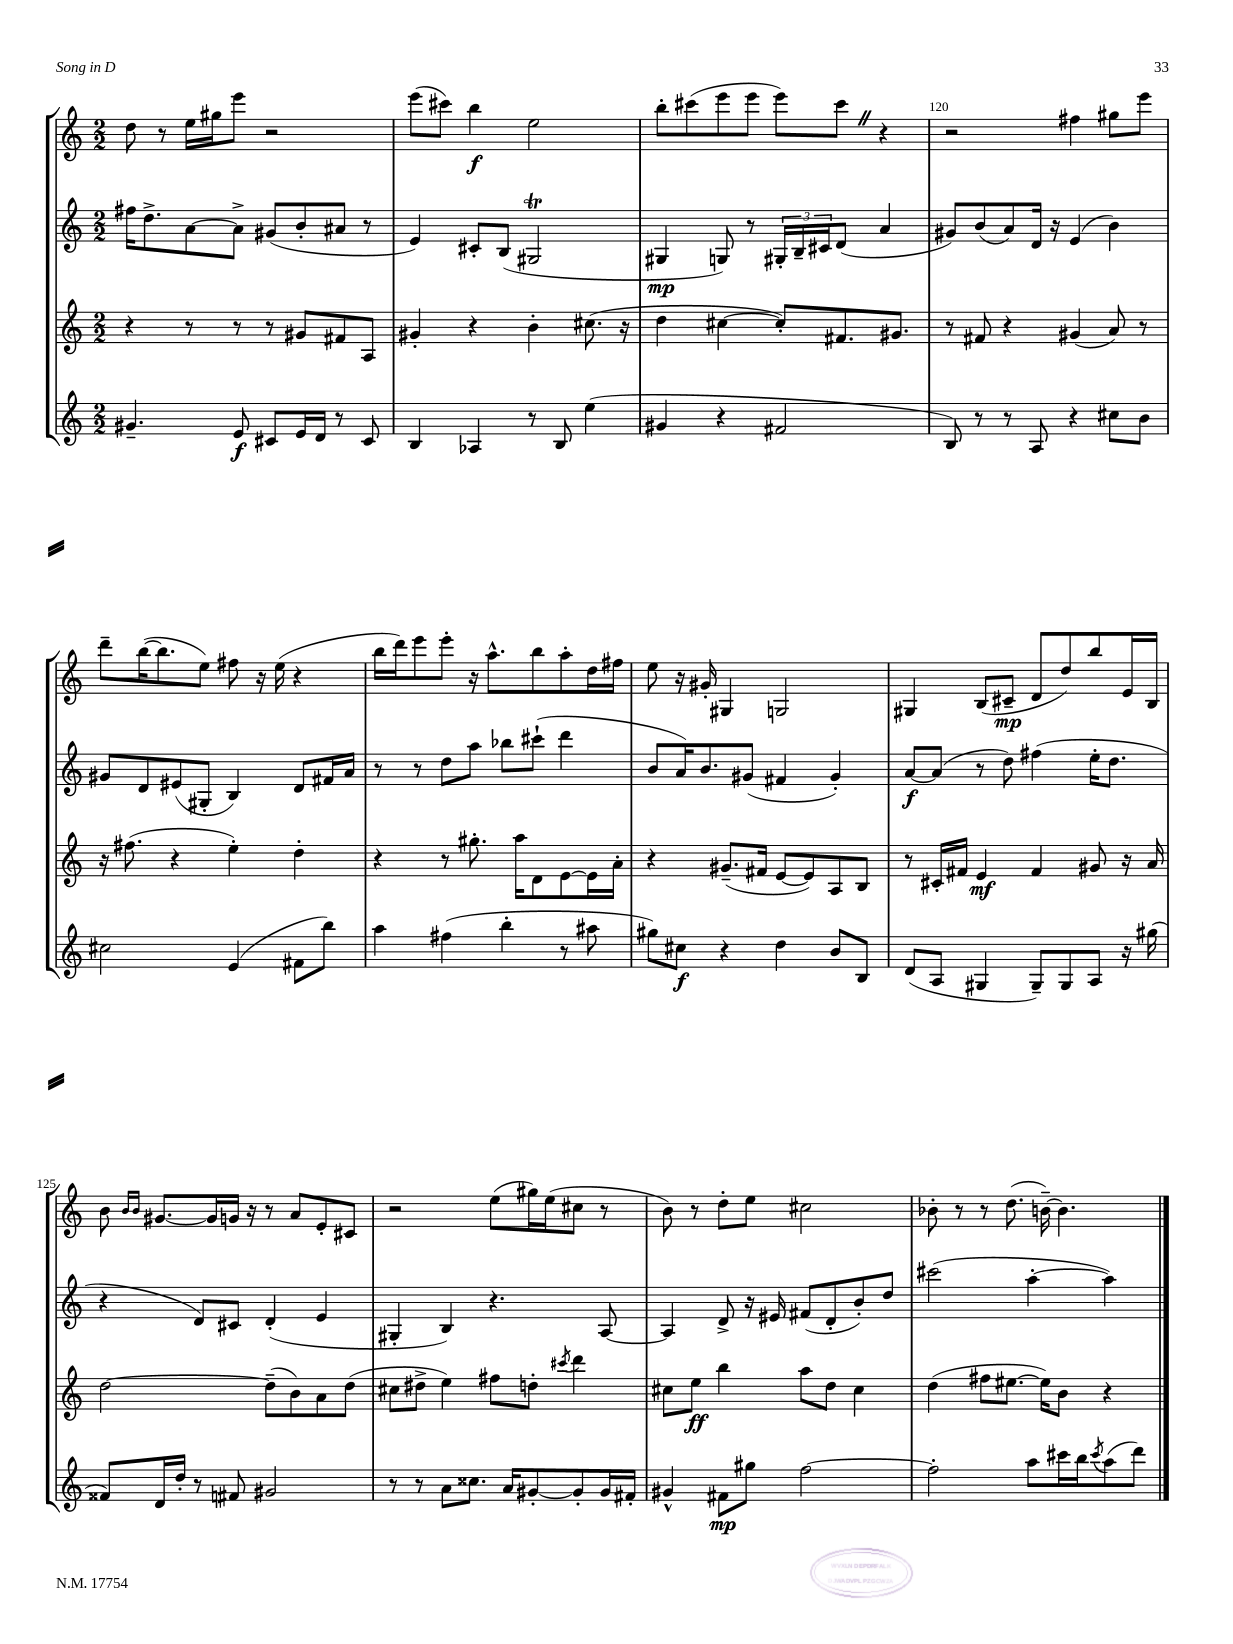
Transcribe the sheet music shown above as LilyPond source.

<<
\new StaffGroup <<
\new Staff = "s0" {
    \clef treble \key c \major \numericTimeSignature \time 2/2
    d''8 r8 e''16 gis''16 e'''8 r2 |
    e'''8( cis'''8) b''4\f e''2 |
    b''8-. cis'''8( e'''8 e'''8 e'''8) cis'''8 \once \override BreathingSign.text = \markup { \musicglyph "scripts.caesura.straight" } \breathe r4 |
    r2 fis''4 gis''8 e'''8 |
    d'''8-- b''16~( b''8. e''8) fis''8 r16 e''16( r4 |
    b''16 d'''16) e'''8 e'''8-. r16 a''8.-^ b''8 a''8-. d''16 fis''16 |
    e''8 r16 gis'16-. gis4 g2 |
    gis4 b8( cis'8--\mp d'8 d''8) b''8 e'16 b16 |
    b'8 \grace { b'16 b'16 } gis'8.~ gis'16 g'16 r16 r8 a'8 e'8-. cis'8 |
    r2 e''8( gis''16) e''16( cis''8 r8 |
    b'8) r8 d''8-. e''8 cis''2 |
    bes'8-. r8 r8 d''8.( b'16~--) b'4. \bar "|." |
}
\new Staff = "s1" {
    \clef treble \key c \major \numericTimeSignature \time 2/2
    fis''16 d''8.-> a'8~ a'8-> gis'8( b'8-. ais'8 r8 |
    e'4) cis'8-. b8( gis2\trill |
    gis4\mp g8) r8 \tuplet 3/2 { gis16-. b16-- cis'16 } d'8( a'4 |
    gis'8) b'8( a'8) d'16 r16 e'4( b'4) |
    gis'8 d'8 eis'8( gis8-. b4) d'8 fis'16 a'16 |
    r8 r8 d''8 a''8 bes''8 cis'''8-!( d'''4 |
    b'8 a'16) b'8. gis'8( fis'4 gis'4-.) |
    a'8~\f a'8( r8 d''8) fis''4( e''16-. d''8. |
    r4 d'8) cis'8 d'4-.( e'4 |
    gis4-. b4) r4. a8~ |
    a4 d'8-> r16 eis'16 fis'8( d'8-. b'8-.) d''8 |
    cis'''2( a''4~-. a''4) \bar "|." |
}
\new Staff = "s2" {
    \clef treble \key c \major \numericTimeSignature \time 2/2
    r4 r8 r8 r8 gis'8 fis'8 a8 |
    gis'4-. r4 b'4-. cis''8.( r16 |
    d''4 cis''4~ cis''8-.) fis'8. gis'8. |
    r8 fis'8 r4 gis'4( a'8) r8 |
    r16 fis''8.( r4 e''4-.) d''4-. |
    r4 r8 gis''8.-. a''16 d'8 e'8~ e'16 a'16-. |
    r4 gis'8.--( fis'16 e'8~ e'8) a8 b8 |
    r8 cis'16-. fis'16 e'4\mf fis'4 gis'8 r16 a'16 |
    d''2~ d''8--( b'8) a'8 d''8( |
    cis''8 dis''8-> e''4) fis''8 d''8-. \acciaccatura { cis'''8 } d'''4 |
    cis''8 e''8\ff b''4 a''8 d''8 cis''4 |
    d''4( fis''8 eis''8.~ eis''16) b'8 r4 \bar "|." |
}
\new Staff = "s3" {
    \clef treble \key c \major \numericTimeSignature \time 2/2
    gis'4.-- e'8\f cis'8 e'16 d'16 r8 cis'8 |
    b4 aes4 r8 b8 e''4( |
    gis'4 r4 fis'2 |
    b8) r8 r8 a8 r4 cis''8 b'8 |
    cis''2 e'4( fis'8 b''8) |
    a''4 fis''4( b''4-. r8 ais''8 |
    gis''8) cis''8\f r4 d''4 b'8 b8 |
    d'8( a8 gis4 gis8--) gis8 a8 r16 gis''16( |
    fisis'8) d'16 d''16-. r8 fis'8 gis'2 |
    r8 r8 a'8 cisis''8. a'16 gis'8~-. gis'8-. gis'16 fis'16-. |
    gis'4-^ fis'8\mp gis''8 f''2~ |
    f''2-. a''8 cis'''16 b''16 \acciaccatura { cis'''8 } a''8( d'''8) \bar "|." |
}
>>
>>
\layout { \context { \Score currentBarNumber = #117 \override BarNumber.break-visibility = ##(#f #t #t) barNumberVisibility = #(every-nth-bar-number-visible 5) } }
